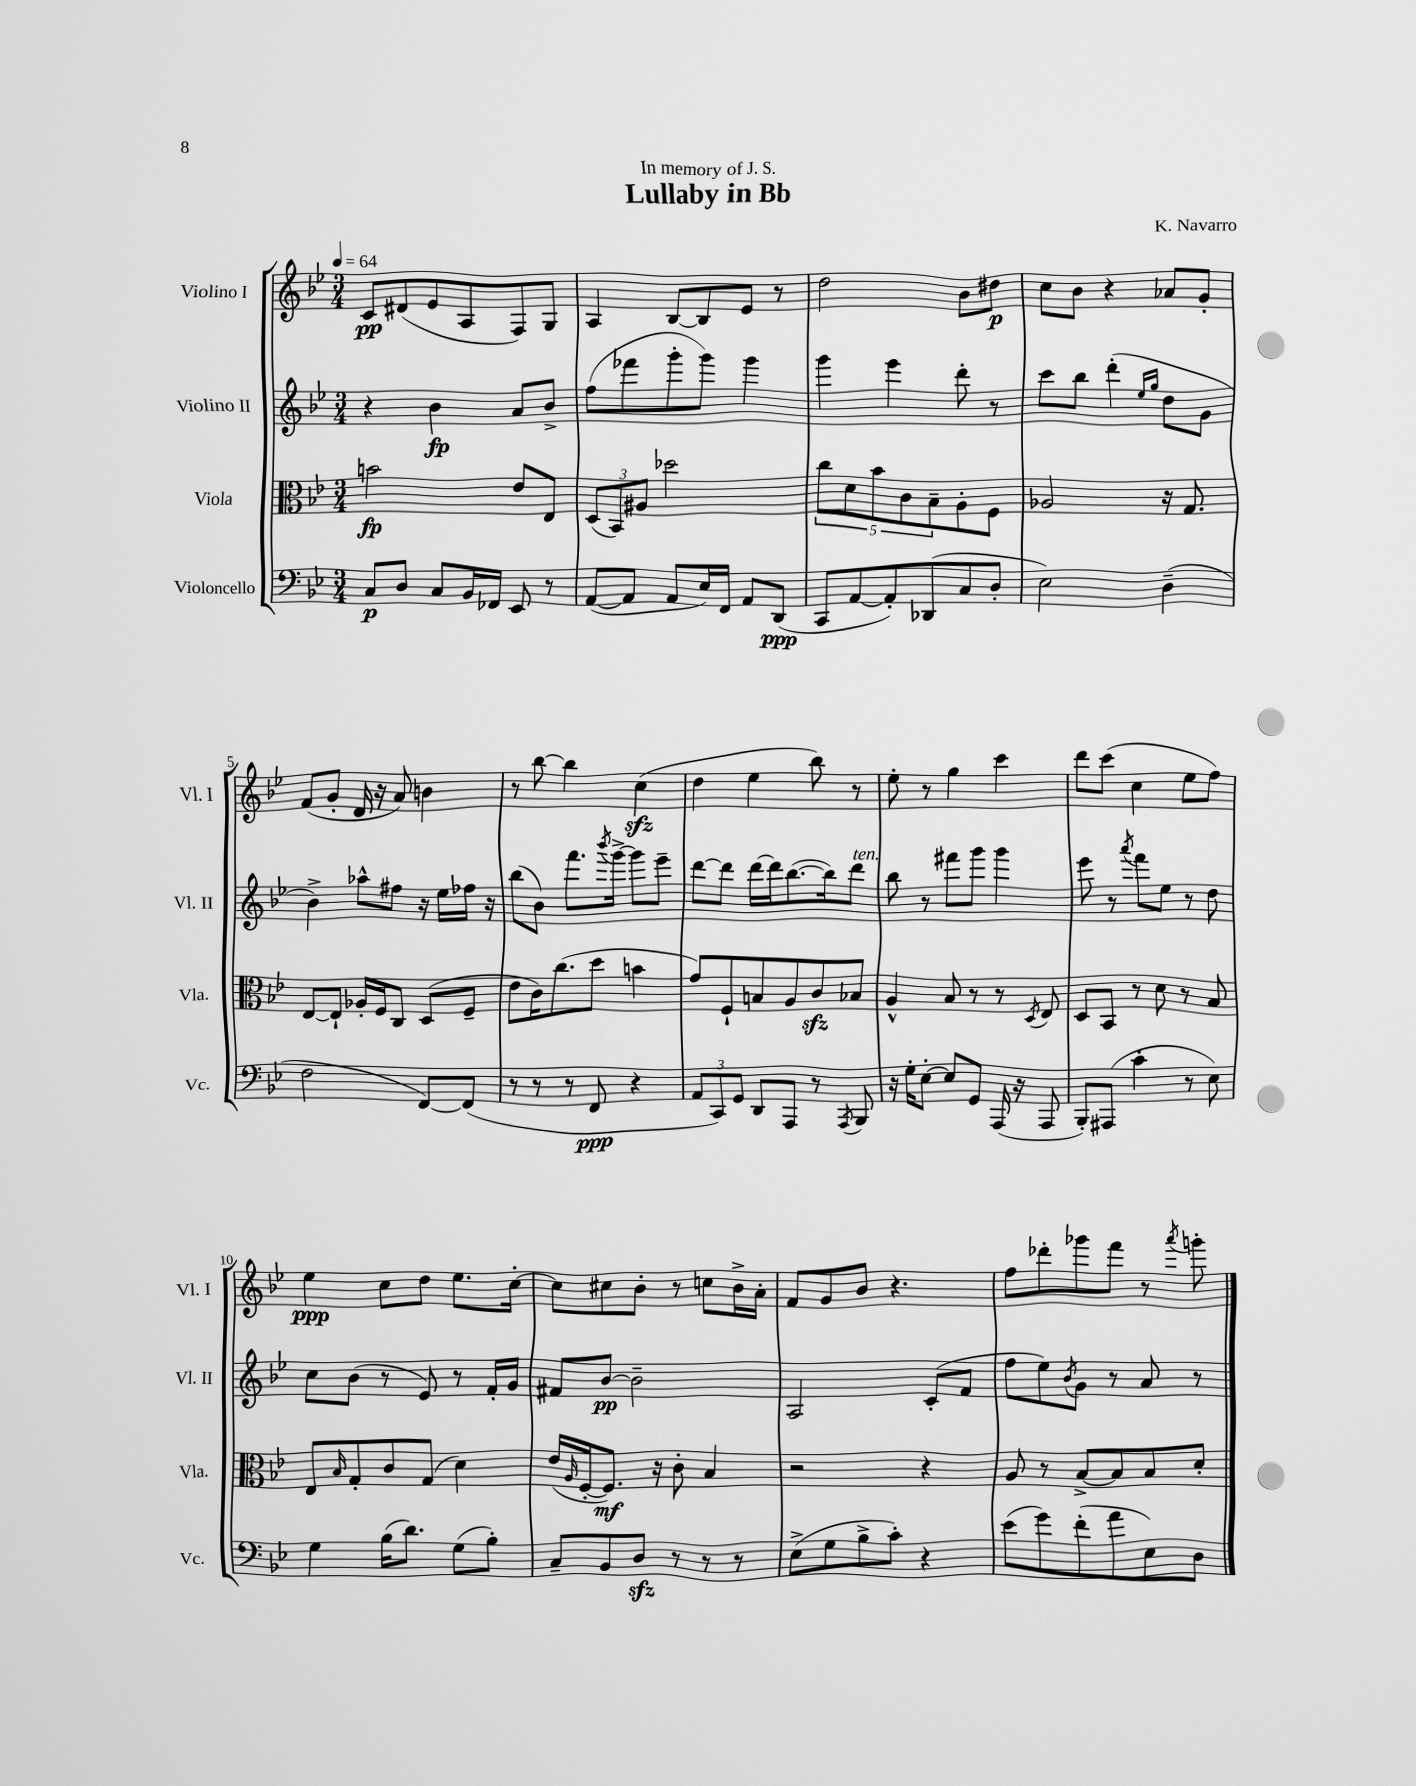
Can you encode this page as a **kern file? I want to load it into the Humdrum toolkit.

**kern	**kern	**kern	**kern
*staff4	*staff3	*staff2	*staff1
*clefF4	*clefC3	*clefG2	*clefG2
*k[b-e-]	*k[b-e-]	*k[b-e-]	*k[b-e-]
*M3/4	*M3/4	*M3/4	*M3/4
*MM64	*MM64	*MM64	*MM64
8C	2b	4r	8c
8D	.	.	(8d#
8C	.	4b-	8e-
16BB-	.	.	8A
16FF-	.	.	.
8EE-	8e-	8a	8F)
8r	8E-	8b-^	8G
=	=	=	=
([8AA	(12D	(8ff	4A
.	12BB-)	.	.
8AA]	.	8fff-	.
.	12A#	.	.
8AA	2dd-	8ggg'	[8B-
16E-)	.	8ggg)	8B-]
16FF	.	.	.
8AA	.	4ggg	8e-
(8DD	.	.	8r
=	=	=	=
8CC	10cc	4ggg	2dd
.	10d	.	.
[8AA	.	.	.
.	10b-	.	.
8AA'])	.	4eee-	.
.	10c	.	.
(8DD-	.	.	.
.	10B-~	.	.
8C	8A'	8ddd'	8b-
8D'	8F	8r	8dd#
=	=	=	=
2E-)	2A-	8ccc	8cc
.	.	8bb-	8b-
.	.	(4ddd'	4r
.	.	16qqee-	.
.	.	16qqgg	.
(4D~	16r	8dd	8a-
.	8.G	.	.
.	.	8g	8g'
=	=	=	=
2F	[8E-	4b-^)	(8f
.	8E-`]	.	8g'
.	16A-'	8aa-^^	16d
.	16F	.	16r
.	8C	8ff#	8a)
[8FF)	(8D	16r	4b
.	.	16ee-	.
(8FF]	8F~	16ff-	.
.	.	16r	.
=	=	=	=
8r	8e-	(8bb-	8r
8r	16c)	8b-)	[8bb-
.	(8.cc	.	.
8r	.	8.fff	4bb-]
8FF	8dd	.	.
.	.	8qbbb-	.
.	.	[16ggg^	.
4r	4b	8ggg]	(4cc
.	.	8eee-~	.
=	=	=	=
12AA	8g)	[8ddd	4dd
12CC)	.	.	.
.	8F`	8ddd]	.
12GG	.	.	.
8DD	8B	[16ddd	4ee-
.	.	16ddd]	.
8AAA	8A	([8.bb-	.
8r	8c	.	8bb-)
.	.	16bb-])	.
8qAAA	.	.	.
8BBB-	8B-	8ddd	8r
=	=	=	=
16r	4A^^	8bb-	8ee-'
16G'	.	.	.
[8E-'	.	8r	8r
8E-]	8B-	8fff#	4gg
8GG	8r	8ggg	.
(16AAA	8r	4ggg	4ccc
16r	.	.	.
.	8qD	.	.
8AAA	8E-	.	.
=	=	=	=
8BBB-')	8D	8eee-	8ddd
(8AAA#	8BB-	8r	(8ccc
.	.	8qaaa	.
4c'	8r	8fff	4cc
.	8d	8ee-	.
8r	8r	8r	8ee-
8E-)	8B-	8dd	8ff)
=	=	=	=
4G	8E-	8cc	4ee-
.	16qqB-	.	.
.	8G'	(8b-	.
(16B-	8c	8r	8cc
8.d)	.	.	.
.	(8G	8e-)	8dd
(8G	4d)	8r	8.ee-
8B-')	.	16f'	.
.	.	16g	[16cc'
=	=	=	=
8C~	(16e-	8f#	8cc]
.	16qqA	.	.
.	[16F'	.	.
8BB-	8.F])	[8b-	8cc#
8D	.	2b-~]	8b-'
.	16r	.	.
8r	8c'	.	8r
8r	4B-	.	8cc
8r	.	.	16b-^
.	.	.	16a'
=	=	=	=
(8E-^	2r	2A	8f
8G	.	.	8g
8B-^	.	.	8b-
8c')	.	.	4.r
4r	4r	(8c'	.
.	.	8f	.
=	=	=	=
(8e-	8A	8ff	8ff
8g)	8r	8ee-)	8ddd-'
.	.	8qb-	.
(8f'	[8B-^	8g	8ggg-
8a	8B-]	8r	8fff
8E-)	8B-	8a	8r
.	.	.	8qaaa
8D	8d'	8r	8ggg'
==	==	==	==
*-	*-	*-	*-
